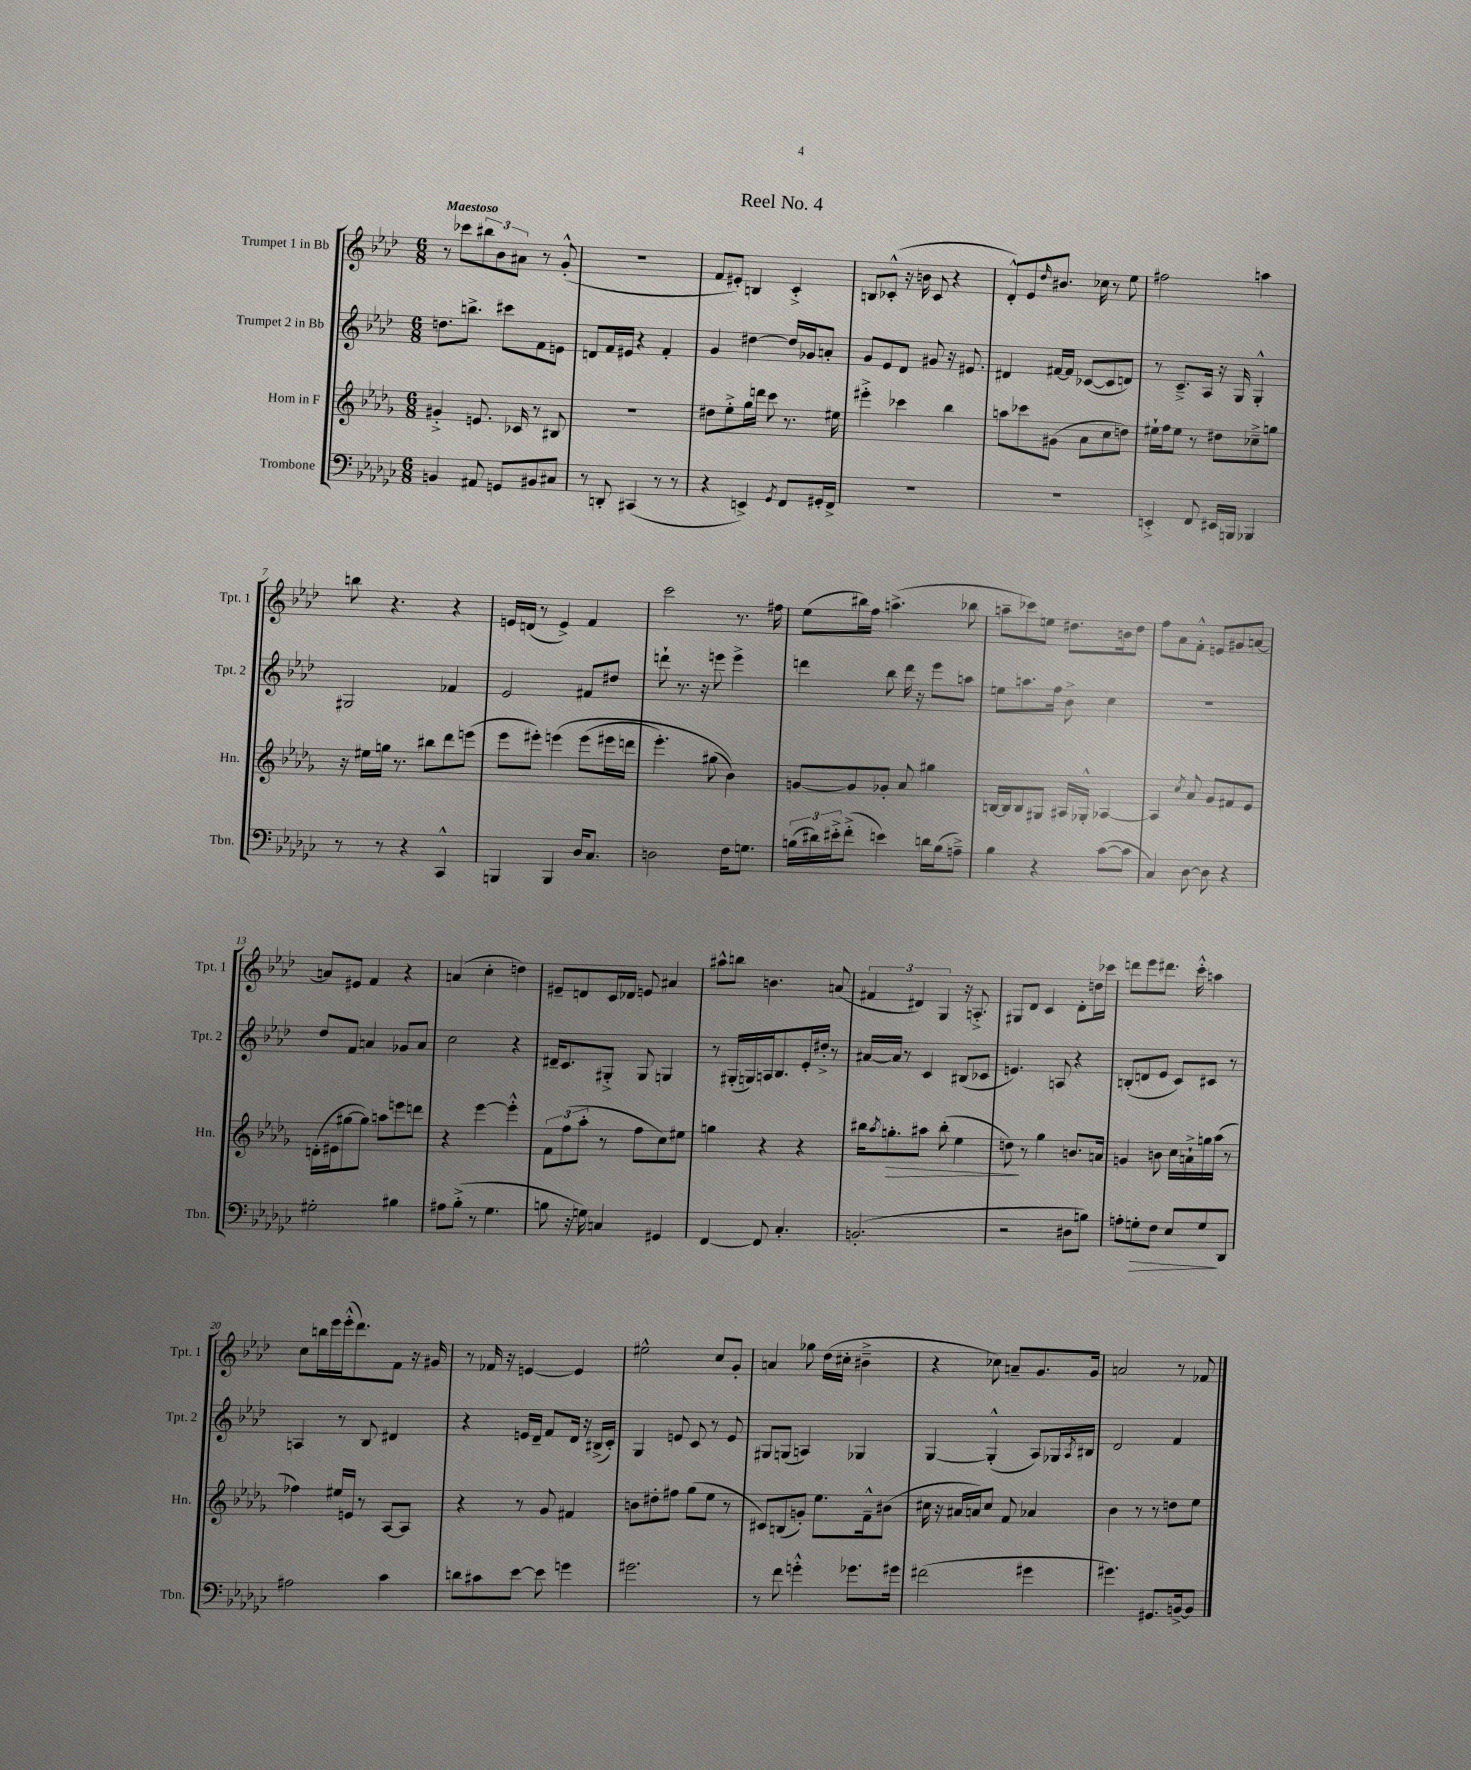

**kern	**kern	**kern	**kern
*staff4	*staff3	*staff2	*staff1
*clefF4	*clefG2	*clefG2	*clefG2
*k[b-e-a-d-g-c-]	*k[b-e-a-d-g-]	*k[b-e-a-d-]	*k[b-e-a-d-]
*M6/8	*M6/8	*M6/8	*M6/8
4BB/	4g#'^/	8.dd\L	8r
.	.	.	8ccc-\L
.	.	8.bb^\J	.
8AA#/	8.e/	.	12bb#\
.	.	.	12b-\
8GG/L	.	8ccc#\L	.
.	.	.	12a#\J
.	16c-/	.	.
8BB#/	8r	8f\	8r
8C#/J	8B#/	8e\J	(8g'^^/
=	=	=	=
8r	2.r	8d/L	2.r
8DD'/	.	16f/L	.
.	.	16e#/JJ	.
(4CC#/	.	4r	.
8r	.	4f'/	.
8r	.	.	.
=	=	=	=
4r	8dd#\L	4g/	8f/L
.	8ee-'^\	.	8e#'/J)
4EE^/)	16gg-\L	[4dd#\	4B/
.	16ddd\JJ	.	.
.	8ccc\	.	.
8qGG-/	.	.	.
8FF/L	8.r	16dd#/]LL	4c'^/
.	.	16g-/J	.
16GG#'/L	.	8a'/J	.
16FF^/JJ	16ee#\	.	.
=	=	=	=
2.r	4eee#'^\	8g/L	8B/L
.	.	8e-/	(8c-'^^/J
.	4ccc-\	8d-/J	16r
.	.	.	16b\
.	.	8g#/	8c-/
.	4bb-\	16r	4r
.	.	8.e#/	.
=	=	=	=
2.r	8aa\L	4d#/	8d-'^^/L)
.	8ccc-\	.	8e-/
.	.	.	16qqdd-/
.	(8g#\J	[16f#/LL	8.b#/J
.	.	16f#/]JJ	.
.	8a-\L	([8c-/L	.
.	.	.	16cc-\
.	8cc\	8c-/]	8r
.	8dd\J)	8d/J)	8ee-\
=	=	=	=
4EE'^/	16ee#`\LL	8r	2ff#\
.	16ff\J	.	.
.	8ee#\J	8.c~^/L	.
8FF/	8r	.	.
.	.	16A-/Jk	.
16EE#/LL	8dd#\L	16r	.
16BBB/JJ	.	16G/	.
4BBB-/	8cc-~^\	4G'^^/	4aa\
.	8gg\J	.	.
=	=	=	=
8r	16r	2G#/	8bb\
.	16ee#\LL	.	.
8r	16gg\JJ	.	4.r
.	8.r	.	.
4r	.	.	.
.	8bb#\L	.	.
4CC-^^/	8ddd-\	4f-/	4r
.	(8eee\J	.	.
=	=	=	=
4BBB/	8eee-\L	2e-/	16e/LL
.	.	.	(16d/JJ
.	8eee#'\J)	.	8r
4BBB/	&(4eee\	.	4e^/)
16D-/LK	(8eee\L	8f#/L	4f/
8.C-/J	.	.	.
.	16eee#\L	8dd#/J	.
.	16ddd\JJ	.	.
=	=	=	=
2D\	4.eee-'\)	8ddd`\	2ccc\
.	.	8.r	.
.	.	16r	.
.	(8gg#\	8eee\	.
16F\LK	4b-\)&)	4eee^\	8.r
8.G\J	.	.	.
.	.	.	16ff#\
=	=	=	=
(24B\LL	[8g/L	4ddd\	(8ee-\L
24d#\)	.	.	.
24e#'^\J	.	.	.
(8f'^\J	8g/]	.	16bb#\L)
.	.	.	16ff\JJ
4e\)	8g-'/J	8bb-\	(4.aa^\
.	8a-/	16ddd\	.
.	.	16r	.
16d\LL	4gg#\	8eee-\L	.
(16B\J	.	.	.
8A~^\J)	.	8aa\J	8bb-\
=	=	=	=
4B-\	[16B/LL	8ee\L	8aa~\L
.	16B/]J	.	.
.	8B/	8.aa\	8ccc-\)
4r	8G#/J	.	8ee\J
.	.	16ff\Jk	.
.	16A#/LL	8b-^\	8.dd#\L
.	16G-'^^/JJ	.	.
([8c-\L	[4A-/	4cc\	.
.	.	.	16b\k
8c-\]J	.	.	8dd#\J
=	=	=	=
4C-/)	4A-/]	2.r	8ff\L
.	.	.	8a-\
.	8qcc/	.	.
[8D-\	8a-/	.	8f'^^\J
8D-\]	8g-/L	.	8e/L
4r	8f#/	.	8g#/
.	8e-/J	.	[8a/J
=	=	=	=
2G#'\	(16d'\LL	8dd-/L	8a/]L
.	16e#\J	.	.
.	[8gg#\	8f/J	8e#/J
.	8gg#\]J)	4a/	4f/
.	8aa\L	.	.
4B#\	8eee\	8g-/L	4r
.	8ddd\J	8a/J	.
=	=	=	=
8A#\L	4r	2cc\	(4a/
(8B-'^\J	.	.	.
8r	[4eee-\	.	4cc'\
4.G-\	.	.	.
.	4eee-'^^\]	4r	4dd\)
=	=	=	=
8B\	12f\L	16d#~/LK	8e#~/L
.	.	8.c/	.
.	(12ff\	.	.
16r	.	.	8d/
.	12aa-'\J	.	.
16G\)	.	.	.
4C/	8r	8G#'^/J	16c/L
.	.	.	16d-/JJ
.	8ff\L	8G#/	8e/
4GG#/	8cc\)	4G/	4a#/
.	8ee#\J	.	.
=	=	=	=
[4FF/	4gg\	8r	8aa#^^\L
.	.	(16G#'/LL	8bb\J
.	.	16G/)	.
8FF/]	4r	16A/J	4.b\
.	.	8.B-/	.
4.C-'/	.	.	.
.	4r	16e-'/L	.
.	.	16dd#'^/JJ	.
.	.	8r	(8a/
=	=	=	=
(2.BB'/	16bb#\LK	[16a#/LL	6f#/
.	8qaa-/	.	.
.	8.gg'\	16a#/]JJ	.
.	.	8r	.
.	.	.	6d#/)
.	8aa#\J	4c/	.
.	.	.	6G/
.	(8bb#'\	.	.
.	4ee-\	(8B#/L	16r
.	.	.	8.A'^/
.	.	8c-/J	.
=	=	=	=
2r	8dd\)	4.e/)	8G#/L
.	8r	.	8d-/J
.	4gg-\	.	4c/
.	.	8A/	.
8D#\L	8.b/L	4r	8d-'\L
8B\J)	.	.	16dd\L
.	16a/Jk	.	16ccc-\JJ
=	=	=	=
8A'\L	4g/	(8B'/L	8ddd\L
8G'\	.	8d/	8eee-\
8F\J	8b\	8e-/J	8.ddd#\J
8E-/L	16cc\LL	8c/L)	.
.	16a`^\	.	16ccc'^^\
8G/	16gg\	8c#/J	4aa\
.	(16aa-\JJ	.	.
8DD-/J	8r	8r	.
=	=	=	=
2A#\	4ff-\)	4A/	8cc\L
.	.	.	16bb\L
.	.	.	16eee-\
.	16ee#/LL	8r	(16eee-'^^\J
.	16e/JJ	.	8.ddd-\)
.	8r	8B-/	.
4c-\	[8A-/L	4d#/	8f\J
.	8A-/]J	.	16r
.	.	.	16g#/
=	=	=	=
8d\L	4r	4r	8r
8c#\	.	.	16f-/
.	.	.	16r
[8e-\J	8r	16e/LL	[4e/
.	.	16d-~/JJ	.
8e-\]	8g-/	8f/L	.
4g\	4f#/	16d-/Jk	4e/]
.	.	16r	.
.	.	(16B#^/LL	.
.	.	16c'/JJ)	.
=	=	=	=
2.g#\	8b\L	4G/	2ee#^^\
.	8dd#'\	.	.
.	8ff#\J	8e/	.
.	(8gg-\L	8c/	.
.	8ee-\J	8r	8cc/L
.	8r	8e/	8g'/J
=	=	=	=
8r	8c#/L)	8G#/L	4a/
8f\	(8B/	(8G/J	.
4g'^^\	8g'/J)	4A/)	8gg-\
.	8.ee-\L	.	(16dd-\LL
.	.	.	16cc#'\JJ
8.g-\L	.	4G-/	4b#~^\
.	16f~^^\k	.	.
.	(8b#\J	.	.
16g#\Jk	.	.	.
=	=	=	=
(2f#\	16cc#\	[4G/	4r
.	16r	.	.
.	16a#/LL	.	.
.	16a/J)	.	.
.	8cc#/J	(4G'^^/]	8cc-\)
.	8f/	.	8a~/L
4g#\	4a-/	8A-/L)	8.g/
.	.	16G-/L	.
.	.	8qA-/	.
.	.	16B#/JJ	16g/Jk
=	=	=	=
4.g#\)	4b-\	2d-/	2a/
.	8r	.	.
8.GG#/L	8r	.	.
.	8dd\L	4f/	8r
[16BB^/k	.	.	.
8BB/]J	8ee-\J	.	8f-/
==	==	==	==
*-	*-	*-	*-
